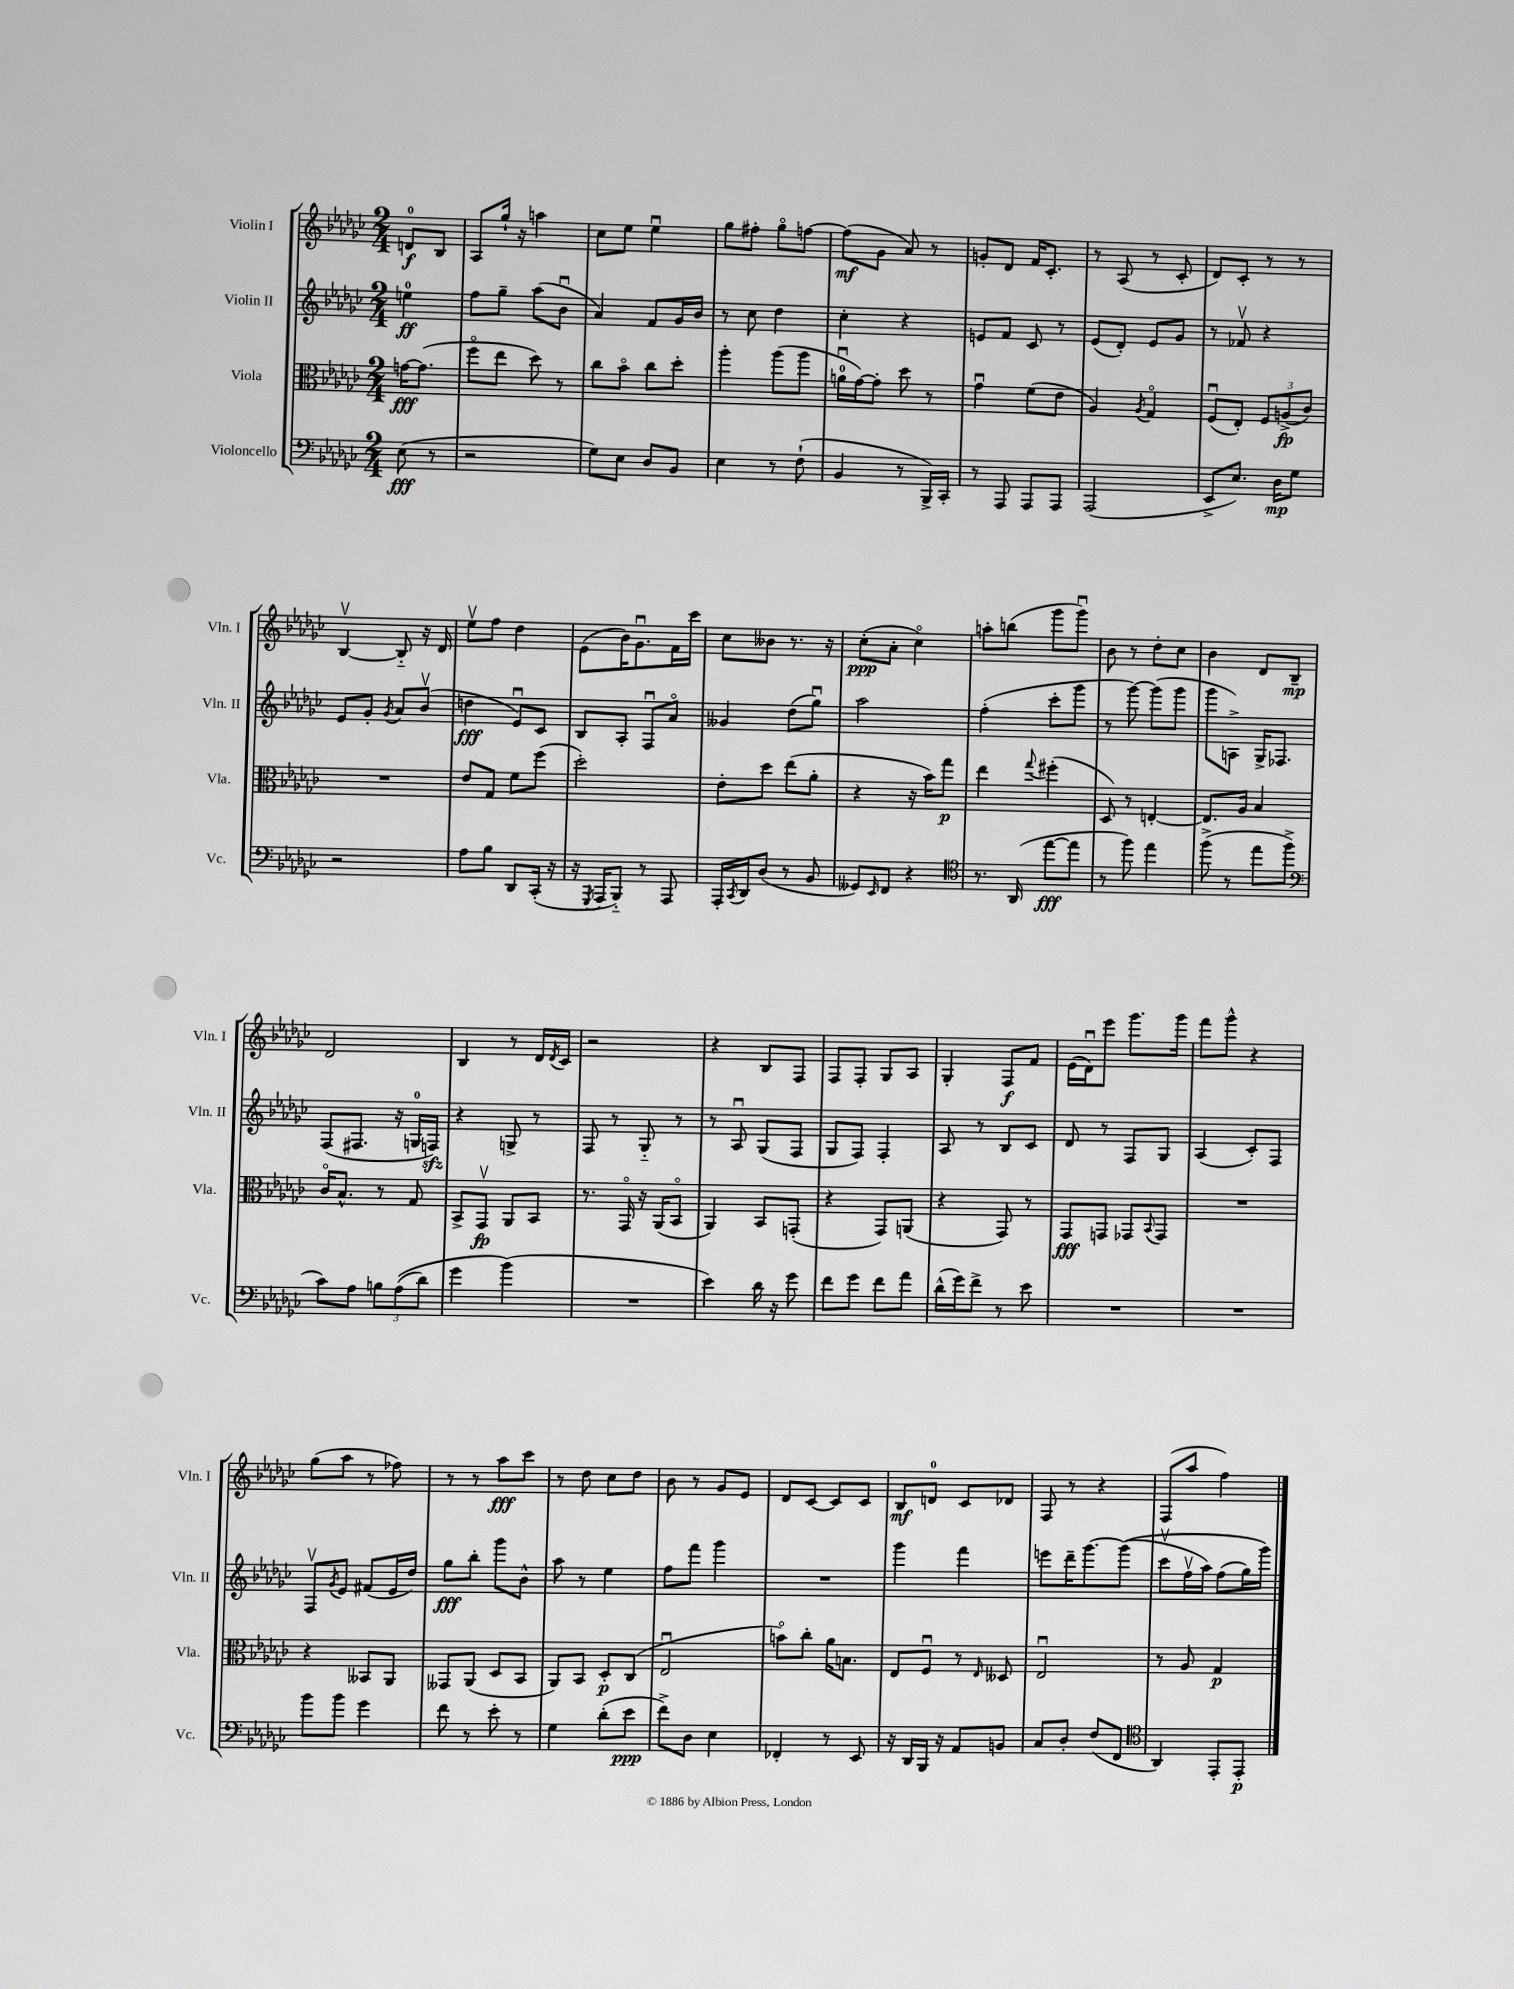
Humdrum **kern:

**kern	**kern	**kern	**kern
*staff4	*staff3	*staff2	*staff1
*clefF4	*clefC3	*clefG2	*clefG2
*k[b-e-a-d-g-c-]	*k[b-e-a-d-g-c-]	*k[b-e-a-d-g-c-]	*k[b-e-a-d-g-c-]
*M2/4	*M2/4	*M2/4	*M2/4
(8E-\	[16g\LK	4ee\	8d/L
.	(8.g\]J	.	.
8r	.	.	8B-/J
=	=	=	=
2r	8ffo\L	8ff\L	8A-/L
.	8ee-\J	8gg-~\J	16gg-`/Jk
.	.	.	16r
.	8dd-\)	(8aa-\L	4aa\
.	8r	8b-u\J	.
=	=	=	=
8G-\L)	8cc-\L	4a-/)	8cc-\L
8E-\J	8b-o\J	.	8ee-\J
8D-/L	8cc-\L	8f/L	4ee-u\
8BB-/J	8dd-'\J	16g-/L	.
.	.	16b-/JJ	.
=	=	=	=
4E-\	4aa-'\	8r	8gg-\L
.	.	8cc-\	8ff#'\J
8r	(8aa-\L	4dd-\	8gg-o\L
(8F`\	8aa-\J	.	[8ff\J
=	=	=	=
4BB-/	16au\LL	4cc-'\	(8ff\]L
.	[16g-\J)	.	.
.	8g-'\]J	.	8g-\J
8r	8dd-\	4r	8a-/)
16BBB-^/LL)	8r	.	8r
16CC-'/JJ	.	.	.
=	=	=	=
8r	4g-u\	8e/L	8g'/L
8AAA-/	.	8f/J	8d-/J
8AAA-/L	(8f\L	8c-/	16f/LK
.	.	.	8.c-'/J
8AAA-/J	8e-\J	8r	.
=	=	=	=
(2AAA-/	4A-/)	(8e-/L	8r
.	.	8d-'/J)	(8A-/
.	8qA-/	.	.
.	4G-o/	8e-/L	8r
.	.	8g-/J	8c-'/
=	=	=	=
8EE-^/L	(8Fu/L	8r	8d-/L)
8.E-/J)	8E-'/J)	8f-v/	8c-'/J
.	12F/L	4r	8r
16D-\LK	.	.	.
.	(12A^/	.	.
8G-\J	.	.	8r
.	12c-/J)	.	.
=	=	=	=
2r	2r	8e-/L	[4B-v/
.	.	8g-'/J	.
.	.	8qg-/	.
.	.	8a-/L	8B-'~/]
.	.	(8b-v/J	16r
.	.	.	16d-/
=	=	=	=
8A-\L	8e-/L	4dd\	8ee-v\L
8B-\J	8G-/J	.	8ff\J
8DD-/L	8f\L	8e-u/L)	4dd-\
(16CC-'/Jk	(8ff\J	8c-/J	.
16r	.	.	.
=	=	=	=
16r	2dd-'\)	8B-/L	(8e-\L
8qGGG-/	.	.	.
16AAA-/LK	.	.	.
8BBB-'~/J)	.	8A-'/J	16b-\K)
.	.	.	8.g-u\
8r	.	8Fu/L	.
8AAA-/	.	8a-o/J	16f\L
.	.	.	16ccc-\JJ
=	=	=	=
16AAA-'/LL	8e-'\L	4g--/	8cc-\L
8qCC-/	.	.	.
16DD-/J	.	.	.
(8D-/J	8dd-\J	.	8b--\J
8r	(8ee-\L	(8dd-\L	8.r
8BB-/	8a-'\J	8gg-u\J)	.
.	.	.	16r
=	=	=	=
8GG--/L)	4r	2aa-\	(8cc-'\L
16qqEE-/	.	.	.
8FF/J	.	.	8a-'\J
4r	16r	.	4cc-o\)
.	16b-\LK)	.	.
.	8gg-\J	.	.
=	=	=	=
*clefC4	*	*	*
8.r	4ee-\	(4ff'\	8aa'\L
.	.	.	(8bb\J
(16AA-/	.	.	.
.	8qqgg-/	.	.
[8ee-\L	(4ff#'\	8ccc-'\L	8ggg-\L
8ee-\]J	.	8ggg-\J	8ggg-u\J)
=	=	=	=
8r	8D-/)	8r	8b-\
8ff\)	8r	[8ggg-\)	8r
4ee-\	[4E'/	(8ggg-\]L	8dd-'\L
.	.	8ggg-\J	8cc-\J
=	=	=	=
(8ff^\	8.E/]L	8ggg-\L	4b-\
8r	.	8A^\J)	.
.	16A-/Jk	.	.
8ee-\L	4B-/	16G-^/LK	8d-/L
.	.	8.F-/J	.
8ff^\J	.	.	8B-~/J
=	=	=	=
*clefF4	*	*	*
8c-\L)	16c-o/LK	(8F/L	2d-/
.	8.B-^^/J	.	.
8A-\J	.	8.F#/J	.
12B\L	8r	.	.
.	.	16r	.
&((12A-\	.	.	.
.	8G-/	16G/LL	.
12d-\J)	.	.	.
.	.	16F/JJ)	.
=	=	=	=
4g-\	8BB-^/L	4r	4B-/
.	8GG-v/J	.	.
(4b-\&)	8AA-/L	8G^/	8r
.	8BB-/J	8r	16d-/LL
.	.	.	8qd-/
.	.	.	16c-/JJ
=	=	=	=
2r	8.r	8F/	2r
.	.	8r	.
.	16GG-o/	.	.
.	16r	8G-'~/	.
.	(16AA-/LK	.	.
.	8BB-o/J	8r	.
=	=	=	=
4e-\)	4AA-/)	8r	4r
.	.	8A-u/	.
16d-\	8BB-/L	(8G-/L	8B-/L
16r	.	.	.
8g-\	(8GG'/J	8F/J	8F/J
=	=	=	=
8f\L	4r	8G-/L	8F/L
8g-\J	.	8F/J)	8F'/J
8f\L	8GG-/L)	4F'/	8G-/L
8a-\J	(8AA/J	.	8A-/J
=	=	=	=
(16d-^^\LL	4r	8A-/	4G-'/
16g-\J)	.	.	.
8f^\J	.	8r	.
8r	8GG-/)	8B-/L	8F/L
8e-\	8r	8c-/J	8f/J
=	=	=	=
2r	8GG-/L	8d-/	(16e-\LL
.	.	.	16d-u\J)
.	8GG/J	8r	8eee-\J
.	8GG-/L	8F/L	8.ggg-\L
.	8qqBB-/	.	.
.	8GG-/J	8G-/J	.
.	.	.	16ggg-\Jk
=	=	=	=
2r	2r	(4A-/	8fff\L
.	.	.	8ggg-^^\J
.	.	8c-'/L)	4r
.	.	8F/J	.
=	=	=	=
8b-\L	4r	8Fv/L	(8gg-\L
.	.	8qg-/	.
8b-\J	.	8e-/J	8aa-\J
4g-\	8BB--/L	(8f#/L	8r
.	8AA-/J	16e-/L	8ff-\)
.	.	16dd-/JJ)	.
=	=	=	=
8f\	8GG--/L	8gg-\L	8r
8r	(8AA-/J	8bb-'\J	8r
8e-'\	8D-/L	8ggg-\L	8aa-\L
8r	8BB-/J	8b-^^\J	8ccc-\J
=	=	=	=
4G-\	8AA-/L)	8aa-\	8r
.	8BB-/J	8r	8dd-\
(8d-'\L	8D-'/L	4ee-\	8cc-\L
8e-\J	(8C-/J	.	8dd-\J
=	=	=	=
8f^\L)	2E-u/	8ff\L	8b-\
8D-\J	.	8fff\J	8r
4E-\	.	4ggg-\	8g-/L
.	.	.	8e-/J
=	=	=	=
4FF-'/	8bo\L)	2r	8d-/L
.	8cc-'\J	.	[8c-/J
8r	16a-\LK	.	8c-/]L
.	8.B\J	.	.
8EE-/	.	.	8c-/J
=	=	=	=
16r	8E-/L	4ggg-\	8B-/L
16DD-/LL	.	.	.
16BBB-/JJ	8Fu/J	.	8d/J
16r	.	.	.
8AA-/L	8r	4fff\	8c-/L
.	16qqE-/	.	.
8BB/J	8D--/	.	8d-/J
=	=	=	=
8C-/L	2E-u/	8eee\L	8F/
8D-'/J	.	16ddd-~\K	8r
.	.	[8.ggg-\	.
(8F/L	.	.	4r
8FF/J	.	&((8ggg-\]J	.
=	=	=	=
*clefC4	*	*	*
4AA-/)	8r	8ccc-v\L	(8F/L
.	8A-/	16ffv\L	8aa-/J
.	.	16aa-\JJ)	.
8EE-'/L	4G-/	(8ff\L	4ff\)
8EE-'/J	.	16gg-\L)	.
.	.	16ggg-\JJ&)	.
==	==	==	==
*-	*-	*-	*-
